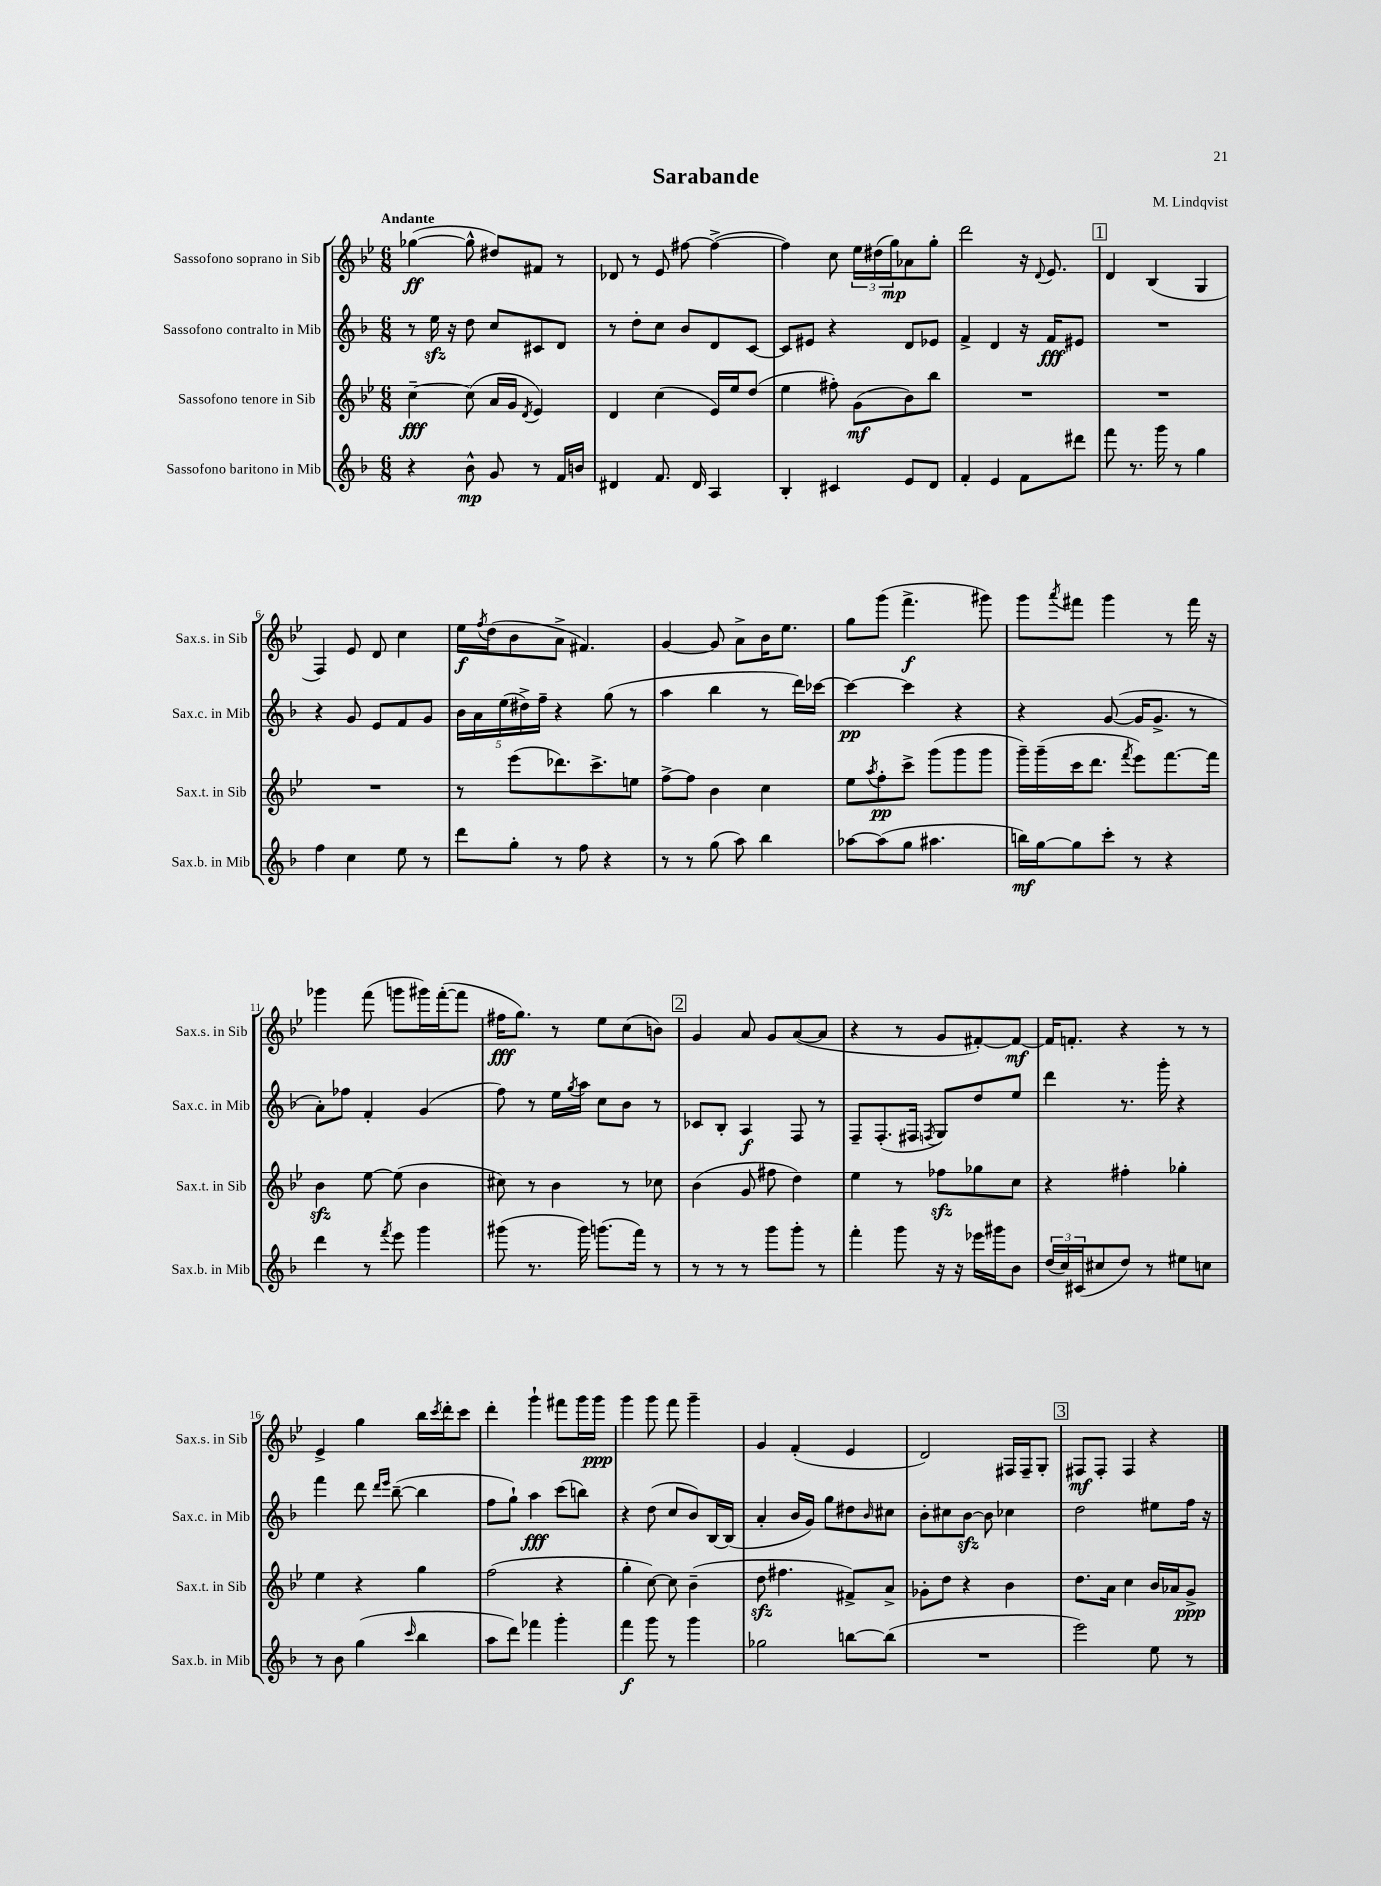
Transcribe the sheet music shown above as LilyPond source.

\header { title = "Sarabande" composer = "M. Lindqvist" }
<<
\new StaffGroup <<
\new Staff = "s0" \with { instrumentName = "Sassofono soprano in Sib" shortInstrumentName = "Sax.s. in Sib" } {
    \clef treble \key bes \major \numericTimeSignature \time 6/8 \tempo "Andante"
    ges''4~\ff( ges''8-^ dis''8) fis'8 r8 |
    des'8 r8 ees'8 fis''8~ fis''4~->( |
    fis''4) c''8 \tuplet 3/2 { ees''16 dis''16( g''16\mp) } aes'8 g''8-. |
    d'''2 r16 \appoggiatura { d'8 } ees'8. |
    \mark \markup { \box "1" } d'4 bes4( g4 |
    f4) ees'8 d'8 c''4 |
    ees''16\f \acciaccatura { f''8 } d''16( bes'8 a'8-> fis'4.) |
    g'4~ g'8 a'8-> bes'16 ees''8. |
    g''8 g'''8( f'''4.->\f gis'''8) |
    g'''8 \acciaccatura { a'''8 } fis'''8 g'''4 r8 fis'''16 r16 |
    ges'''4 f'''8( g'''8 gis'''16) f'''16~-.( f'''8 |
    fis''16\fff g''8.) r8 ees''8 c''8( b'8) |
    \mark \markup { \box "2" } g'4 a'8 g'8 a'8~( a'8 |
    r4 r8 g'8 fis'8~-.) fis'8~\mf |
    fis'16 f'8.-. r4 r8 r8 |
    ees'4-> g''4 bes''16 \acciaccatura { c'''8 } d'''16-. c'''8 |
    d'''4-. g'''4-! fis'''8 g'''16 g'''16\ppp |
    g'''4 g'''8 f'''8 g'''4-- |
    g'4 f'4-.( ees'4 |
    d'2) fis16 fis16-- g8-. |
    \mark \markup { \box "3" } fis8\mf fis8-. fis4 r4 \bar "|." |
}
\new Staff = "s1" \with { instrumentName = "Sassofono contralto in Mib" shortInstrumentName = "Sax.c. in Mib" } {
    \clef treble \key f \major \numericTimeSignature \time 6/8
    r8 e''16\sfz r16 d''8 c''8 cis'8 d'8 |
    r8 d''8-. c''8 bes'8 d'8 c'8~ |
    c'8 eis'8 r4 d'8 ees'8 |
    f'4-> d'4 r16 f'16\fff eis'8 |
    \mark \markup { \box "1" } R2. |
    r4 g'8 e'8 f'8 g'8 |
    \tuplet 5/4 { bes'16 a'16 e''16( dis''16->) f''16-- } r4 g''8( r8 |
    a''4 bes''4 r8 d'''16) ces'''16~ |
    ces'''4~\pp ces'''4 r4 |
    r4 g'8~( g'16 g'8.-> r8 |
    a'8-.) fes''8 f'4-. g'4( |
    f''8) r8 e''16 \acciaccatura { g''8 } a''16 c''8 bes'8 r8 |
    \mark \markup { \box "2" } ces'8 bes8-. a4\f f8 r8 |
    f8-- f8.-.( fis16 \acciaccatura { f8 } g8) d''8 e''8 |
    d'''4 r8. g'''16-. r4 |
    f'''4 d'''8 \grace { d'''16 e'''16 } bes''8~--( bes''4 |
    f''8 g''8-!) a''4\fff c'''8( b''8) |
    r4 d''8( c''8 bes'8) bes16~ bes16( |
    a'4-. bes'16 g'16) g''8 dis''8 \grace { bes'16 } cis''8 |
    bes'8-. cis''8 bes'8~\sfz bes'8 ces''4 |
    \mark \markup { \box "3" } d''2 eis''8 f''16 r16 \bar "|." |
}
\new Staff = "s2" \with { instrumentName = "Sassofono tenore in Sib" shortInstrumentName = "Sax.t. in Sib" } {
    \clef treble \key bes \major \numericTimeSignature \time 6/8
    c''4~--\fff c''8( a'16 g'16 \acciaccatura { d'8 } ees'4) |
    d'4 c''4( ees'16) ees''16 d''8( |
    ees''4 fis''8-.) g'8\mf( bes'8) bes''8 |
    R2. |
    \mark \markup { \box "1" } R2. |
    R2. |
    r8 ees'''8( des'''8.) c'''8.-> e''8 |
    f''8~-> f''8 bes'4 c''4 |
    ees''8 \acciaccatura { a''8 } f''8-.\pp c'''8-> g'''8( g'''8 g'''8 |
    g'''16--) g'''16--( c'''16 d'''8. \acciaccatura { f'''8 } ees'''8) f'''8.~ f'''16 |
    bes'4\sfz ees''8~ ees''8( bes'4 |
    cis''8) r8 bes'4 r8 ces''8 |
    \mark \markup { \box "2" } bes'4( g'8 fis''8 d''4) |
    ees''4 r8 fes''8\sfz ges''8 c''8 |
    r4 fis''4-. ges''4-. |
    ees''4 r4 g''4 |
    f''2( r4 |
    g''4-. c''8~) c''8 bes'4--( |
    d''8\sfz fis''4. fis'8->) a'8-> |
    ges'8-. d''8 r4 bes'4 |
    \mark \markup { \box "3" } d''8. a'16 c''4 bes'16 aes'16 g'8->\ppp \bar "|." |
}
\new Staff = "s3" \with { instrumentName = "Sassofono baritono in Mib" shortInstrumentName = "Sax.b. in Mib" } {
    \clef treble \key f \major \numericTimeSignature \time 6/8
    r4 bes'8-^\mp g'8 r8 f'16 b'16 |
    dis'4 f'8. dis'16 a4 |
    bes4-. cis'4 e'8 d'8 |
    f'4-. e'4 f'8 dis'''8 |
    \mark \markup { \box "1" } f'''8 r8. g'''16 r8 g''4 |
    f''4 c''4 e''8 r8 |
    d'''8 g''8-. r8 f''8 r4 |
    r8 r8 g''8( a''8) bes''4 |
    aes''8~ aes''8( g''8 ais''4. |
    b''16\mf) g''16~ g''8 c'''8-. r8 r4 |
    d'''4 r8 \acciaccatura { f'''8 } e'''8 g'''4 |
    gis'''8( r8. gis'''16) g'''8.( f'''16) r8 |
    \mark \markup { \box "2" } r8 r8 r8 g'''8 g'''8-. r8 |
    f'''4-. g'''8 r16 r16 ees'''16 gis'''16 bes'8 |
    \tuplet 3/2 { d''16( c''16) cis'16( } cis''8 d''8) r8 eis''8 c''8 |
    r8 bes'8 g''4( \grace { c'''16 } bes''4 |
    a''8 d'''8) fes'''4 g'''4-. |
    f'''4\f g'''8 r8 g'''4 |
    ges''2 b''8~ b''8( |
    R2. |
    \mark \markup { \box "3" } e'''2) e''8 r8 \bar "|." |
}
>>
>>
